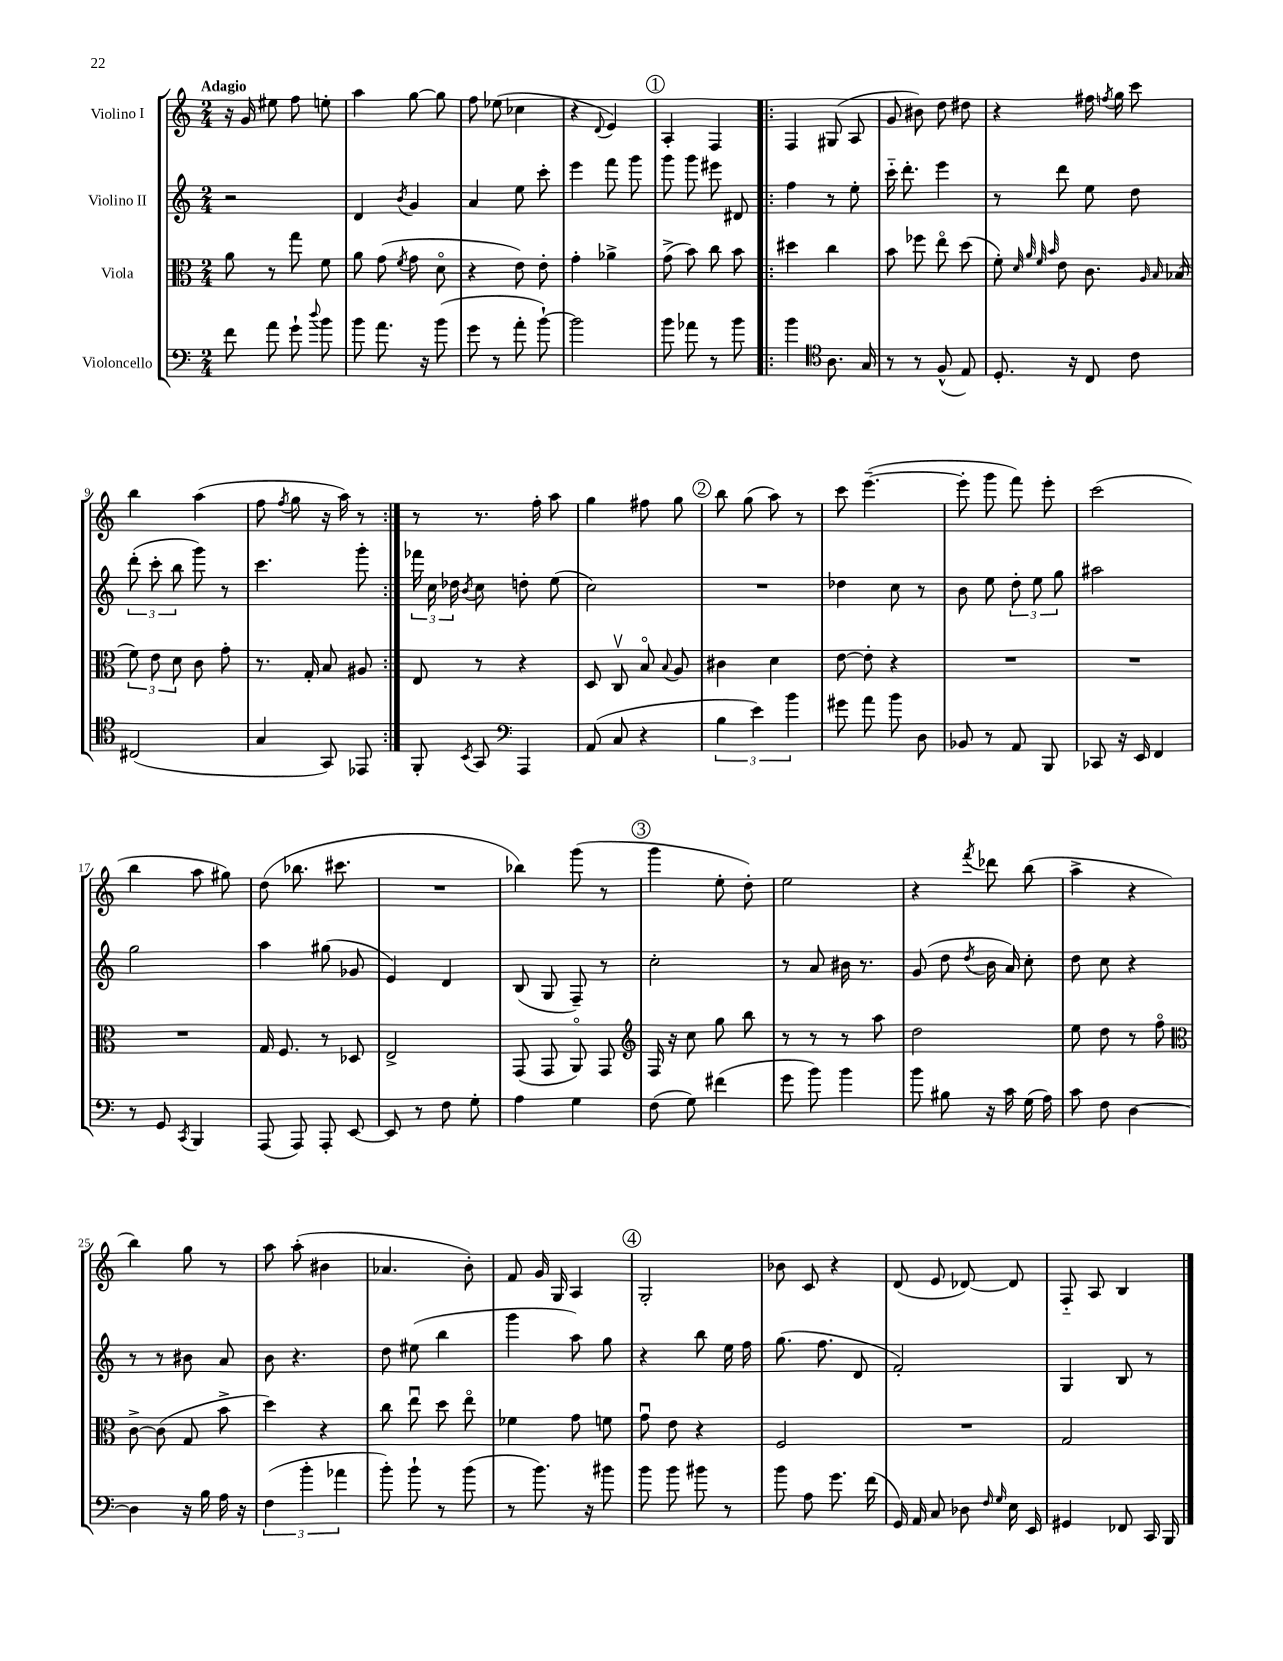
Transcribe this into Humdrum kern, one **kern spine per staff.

**kern	**kern	**kern	**kern
*part4	*part3	*part2	*part1
*staff4	*staff3	*staff2	*staff1
*I"Violoncello	*I"Viola	*I"Violino II	*I"Violino I
*clefF4	*clefC3	*clefG2	*clefG2
*k[]	*k[]	*k[]	*k[]
*M2/4	*M2/4	*M2/4	*M2/4
=1	=1	=1	=1
!	!	!	!LO:TX:a:B:t=Adagio
8f\	8a\	2r	16r
.	.	.	16g/
8a\	8r	.	8ee#X\
8g`\	8gg\	.	8ff\
8qqdd/	.	.	.
8b\	8f\	.	8een'\
=2	=2	=2	=2
8b\	8a\	4d/	4aa\
8.a\	(8g\	.	.
.	8qf/	8qb/	.
.	8g\	4g/	[8gg\
16r	.	.	.
(8b\	8d\	.	8gg\]
=3	=3	=3	=3
8g\	4r	4a/	8ff\
8r	.	.	(8ee-X\
8a'\	8e\)	8ee\	4cc-X\
[8b`\)	8e'\	8ccc'\	.
=4	=4	=4	=4
2b\]	4g'\	4eee\	4r
.	.	.	8qqd/
.	4a-X^\	8fff\	4e/)
.	.	8ggg\	.
!!LO:REH:place=s1:t=1
=5	=5	=5	=5
8b\	(8g^\	8ggg\	4A'/
8a-X\	8b\)	8ggg\	.
8r	8cc\	8eee#X\	4F/
8b\	8b\	8d#X/	.
=6!|:	=6!|:	=6!|:	=6!|:
4b\	4dd#X\	4ff\	4F/
*clefC4	*	*	*
8.A\	4cc\	8r	(8G#X/
.	.	8ee'\	8A/
16G/	.	.	.
=7	=7	=7	=7
8r	8b\	16ccc\	8g/
.	.	8.ddd'\	.
8r	8ff-X\	.	8b#X\)
(8F^^/	8ee\	4eee\	8dd\
8E/)	(8dd\	.	8dd#X\
=8	=8	=8	=8
8.D'/	8f'\)	8r	4r
.	32qqd/	.	.
.	32qqa/	.	.
.	32qqf/	.	.
.	32qqb/	.	.
.	8e\	8ddd\	.
16r	.	.	.
8C/	8.c\	8ee\	16ff#X\
.	.	.	8qffn/
.	.	.	16gg\
8c\	.	8dd\	8ccc\
.	16qqA/	.	.
.	16qqB/	.	.
.	(16B-X/	.	.
!!LO:LB:g=z
=9	=9	=9	=9
(2C#X/	12f\)	(12ddd'\	4bb\
.	12e\	12ccc'\	.
.	12d\	12bb\	.
.	8c\	8ggg\)	(4aa\
.	8g'\	8r	.
=10	=10	=10	=10
4G/	8.r	4.ccc\	8ff\
.	.	.	8qff/
.	.	.	8gg\
.	16G'/	.	.
8GG/)	8B/	.	16r
.	.	.	16aa\)
8EE-X/	8A#X/	8ggg'\	8r
=11:|!	=11:|!	=11:|!	=11:|!
8FF'/	8E/	24fff-X\	8r
.	.	24cc\	.
.	.	24dd-X\	.
8qBB/	.	8qb/	.
8GG/	8r	8cc\	8.r
*clefF4	*	*	*
4AAA/	4r	8ddn'\	.
.	.	.	16ff'\
.	.	(8ee\	8aa\
=12	=12	=12	=12
(8AA/	8D/	2cc\)	4gg\
8C/	8Cv/	.	.
4r	8B/	.	8ff#X\
.	8qqB/	.	.
.	8A/	.	8gg\
!!LO:REH:place=s1:t=2
=13	=13	=13	=13
6B\	4c#X\	2r	8bb\
.	.	.	(8gg\
6e\)	.	.	.
.	4d\	.	8aa\)
6b\	.	.	.
.	.	.	8r
=14	=14	=14	=14
8g#X\	[8e\	4dd-X\	8ccc\
8a\	8e'\]	.	([4.eee~\
8b\	4r	8cc\	.
8D\	.	8r	.
=15	=15	=15	=15
8BB-X/	2r	8b\	8eee'\]
8r	.	8ee\	8ggg\
8AA/	.	12dd'\	8fff\)
.	.	12ee\	.
8BBB/	.	.	8eee'\
.	.	12gg\	.
=16	=16	=16	=16
8CC-X/	2r	2aa#X\	(2ccc\
16r	.	.	.
16EE/	.	.	.
4FF/	.	.	.
!!LO:LB:g=z
=17	=17	=17	=17
8r	2r	2gg\	4bb\
8GG/	.	.	.
8qCC/	.	.	.
4BBB/	.	.	8aa\
.	.	.	8gg#X\)
=18	=18	=18	=18
(8AAA/	16G/	4aa\	(8dd\
.	8.F/	.	.
8AAA/)	.	.	8.bb-X\
8AAA'/	8r	(8gg#X\	.
.	.	.	8.ccc#X\
[8EE/	8D-X/	8g-X/	.
=19	=19	=19	=19
8EE/]	2E^/	4e/)	2r
8r	.	.	.
8F\	.	4d/	.
8G'\	.	.	.
=20	=20	=20	=20
4A\	(8GG/	(8B/	4bb-X\)
.	8GG/	8G/	.
4G\	8AA/)	8F~/)	(8ggg\
.	8GG/	8r	8r
!!LO:REH:place=s1:t=3
=21	=21	=21	=21
*	*clefG2	*	*
(8F\	16F/	2cc'\	4ggg\
.	16r	.	.
8G\)	8cc\	.	.
(4f#X\	8gg\	.	8ee'\
.	8bb\	.	8dd'\)
=22	=22	=22	=22
8g\	8r	8r	2ee\
8b\)	8r	8a/	.
4b\	8r	16b#X\	.
.	.	8.r	.
.	8aa\	.	.
=23	=23	=23	=23
8b\	2dd\	(8g/	4r
8B#X\	.	8dd\	.
.	.	8qdd/	8qfff/
16r	.	16b\	8ddd-X\
16c\	.	16a/)	.
(16G\	.	8cc'\	(8bb\
16A\)	.	.	.
=24	=24	=24	=24
8c\	8ee\	8dd\	4aa^\
8F\	8dd\	8cc\	.
[4D\	8r	4r	4r
.	8ff\	.	.
!!LO:LB:g=z
=25	=25	=25	=25
*	*clefC3	*	*
4D\]	[8c^\	8r	4bb\)
.	(8c\]	8r	.
16r	8G/	8b#X\	8gg\
16B\	.	.	.
16A\	8b^\	8a/	8r
16r	.	.	.
=26	=26	=26	=26
(6F\	4dd\)	8b\	8aa\
.	.	4.r	(8aa'\
6b'\	.	.	.
.	4r	.	4b#X\
6a-X\	.	.	.
=27	=27	=27	=27
8b'\)	8cc\	8dd\	4.a-X/
8b`\	8eeu\	(8ee#X\	.
8r	8dd\	4bb\	.
(8b\	8ee\	.	8b'\)
=28	=28	=28	=28
8r	4f-X\	4ggg\	8f/
8.b\)	.	.	16g/
.	.	.	16G/
.	8g\	8aa\)	4A/
16r	.	.	.
8b#X\	8fn\	8gg\	.
!!LO:REH:place=s1:t=4
=29	=29	=29	=29
8b\	8gu\	4r	2G'/
8b\	8e\	.	.
8b#X\	4r	8bb\	.
8r	.	16ee\	.
.	.	16ff\	.
=30	=30	=30	=30
8b\	2F/	(8.gg\	8b-X\
8A\	.	.	8c/
.	.	8.ff\	.
8.g\	.	.	4r
.	.	8d/	.
(16f\	.	.	.
=31	=31	=31	=31
16GG/)	2r	2f'/)	(8d/
16AA/	.	.	.
8C/	.	.	8e/
8D-X\	.	.	[8d-X/)
16qqF/	.	.	.
16qqG/	.	.	.
16E\	.	.	8d-/]
16EE/	.	.	.
=32	=32	=32	=32
4GG#X/	2G/	4G/	8F/
.	.	.	8A/
8FF-X/	.	8B/	4B/
16CC/	.	8r	.
16BBB/	.	.	.
==	==	==	==
*-	*-	*-	*-
